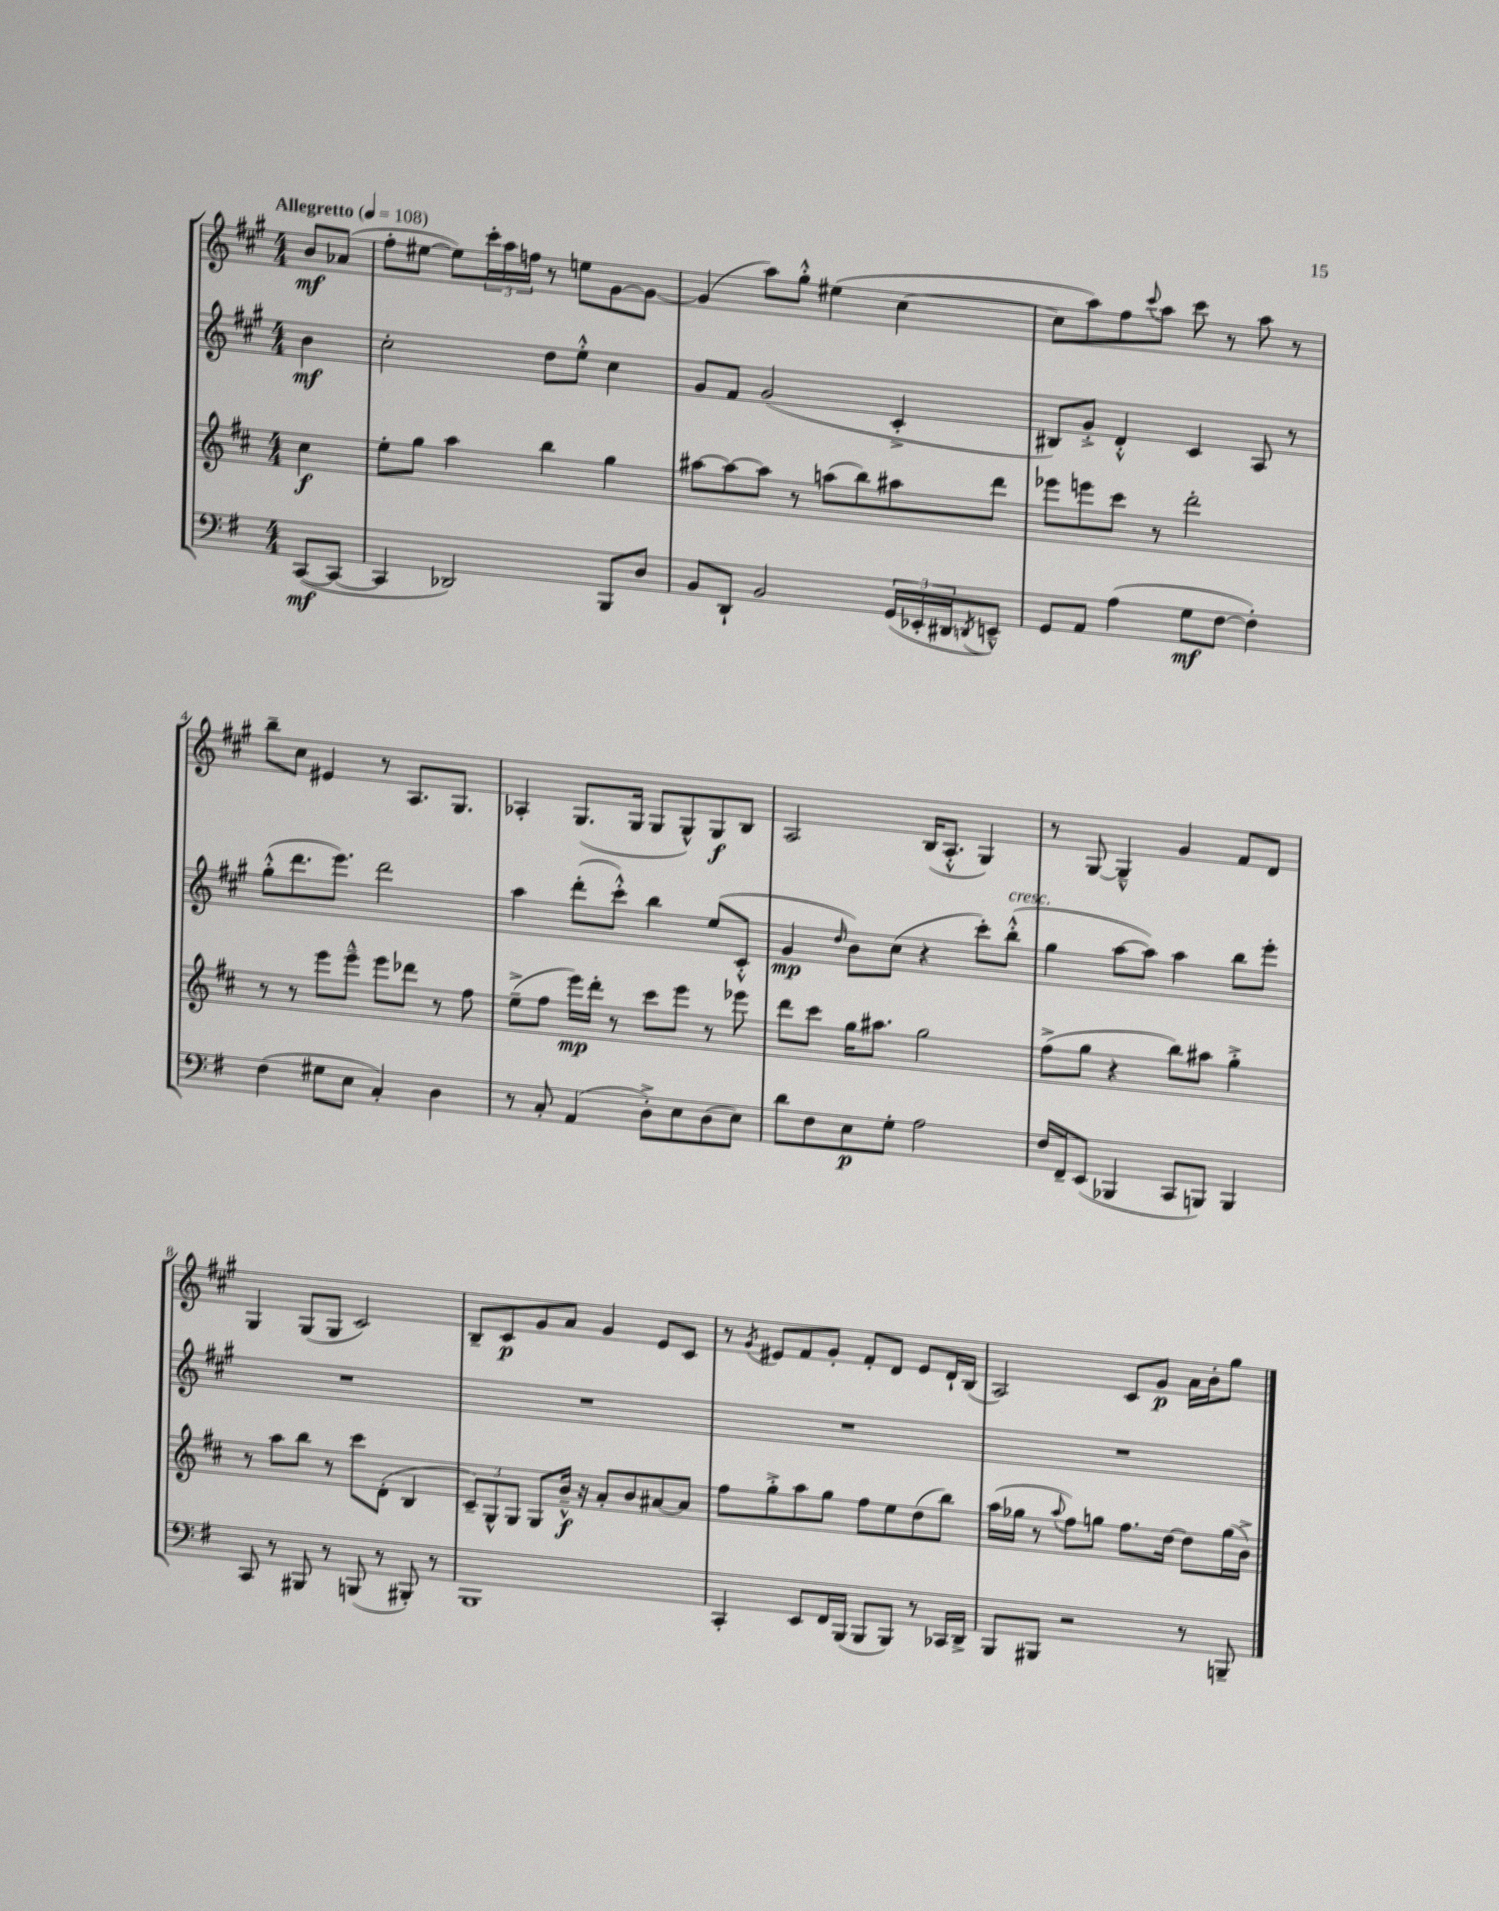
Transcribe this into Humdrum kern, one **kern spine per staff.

**kern	**dynam	**kern	**dynam	**kern	**dynam	**kern	**dynam
*part4	*part4	*part3	*part3	*part2	*part2	*part1	*part1
*staff4	*staff4	*staff3	*staff3	*staff2	*staff2	*staff1	*staff1
*clefF4	*	*clefG2	*	*clefG2	*	*clefG2	*
*k[f#]	*	*k[f#c#]	*	*k[f#c#g#]	*	*k[f#c#g#]	*
*M4/4	*	*M4/4	*	*M4/4	*	*M4/4	*
*MM108	*	*MM108	*	*MM108	*	*MM108	*
=	=	=	=	=	=	=	=
!	!	!	!	!	!	!LO:TX:a:B:t=Allegretto	!
([8CC/L	mf	4cc#\	f	4b\	mf	8b/L	mf
8CC/J_	.	.	.	.	.	(8a-X/J	.
=1	=1	=1	=1	=1	=1	=1	=1
4CC/]	.	8ee'\L	.	2cc#'\	.	8ff#'\L	.
.	.	8gg\J	.	.	.	[8ee#X\J	.
2DD-X/)	.	4aa\	.	.	.	8ee#\L])	.
.	.	.	.	.	.	24ccc#'\L	.
.	.	.	.	.	.	24aa\	.
.	.	.	.	.	.	24ffn\JJ	.
.	.	4bb\	.	8dd\L	.	8r	.
.	.	.	.	8ee'^^\J	.	8een\L	.
8BBB/L	.	4gg\	.	4cc#\	.	[8g#\	.
8D/J	.	.	.	.	.	8g#\J_	.
=2	=2	=2	=2	=2	=2	=2	=2
8BB/L	.	[8aa#X\L	.	8g#/L	.	(4g#/]	.
8DD`/J	.	8aa#\_	.	8f#/J	.	.	.
2BB/	.	8aa#\J]	.	(2g#/	.	8aa\L)	.
.	.	8r	.	.	.	8gg#'^^\J	.
.	.	(8aan\L	.	.	.	(4ee#X\	.
.	.	8bb\)	.	.	.	.	.
(24GG/LL	.	8aa#X\	.	4c#'^/	.	[4cc#\	.
24EE-X'/	.	.	.	.	.	.	.
24DD#X/J	.	.	.	.	.	.	.
8qDDn/	.	.	.	.	.	.	.
8EEn~^^/J)	.	8ddd\J	.	.	.	.	.
=3	=3	=3	=3	=3	=3	=3	=3
8GG/L	.	8eee-X\L	.	8B#X/L)	.	8cc#\L]	.
8AA/J	.	8eeen\	.	8g#'^/J	.	8aa\)	.
(4A\	.	8ccc#\J	.	4d'^^/	.	8ff#\	.
.	.	.	.	.	.	8qqccc#/	.
.	.	8r	.	.	.	8aa\J	.
8G\L	mf	2ddd'\	.	4c#/	.	8ccc#\	.
[8F#\J	.	.	.	.	.	8r	.
4F#'\])	.	.	.	8A/	.	8aa\	.
.	.	.	.	8r	.	8r	.
!!LO:LB:g=z
=4	=4	=4	=4	=4	=4	=4	=4
(4F#\	.	8r	.	(8gg#'^^\L	.	8bb~\L	.
.	.	8r	.	8.ddd\	.	8cc#\J	.
8G#X\L	.	8eee\L	.	.	.	4e#X/	.
.	.	.	.	8.eee\J)	.	.	.
8E\J	.	8eee~^^\J	.	.	.	.	.
4C'/)	.	8eee\L	.	2ddd\	.	8r	.
.	.	8ddd-X\J	.	.	.	8.A/L	.
4D\	.	8r	.	.	.	.	.
.	.	.	.	.	.	8.G#/J	.
.	.	8ff#\	.	.	.	.	.
=5	=5	=5	=5	=5	=5	=5	=5
8r	.	(8ee~^\L	.	4aa\	.	4A-X'/	.
8C'/	.	8ff#\J	.	.	.	.	.
(4AA/	.	16eee\LL)	mp	(8ddd'\L	.	(8.G#/L	.
.	.	16ddd'\JJ	.	.	.	.	.
.	.	8r	.	8ccc#'^^\J)	.	.	.
.	.	.	.	.	.	16G#/Jk	.
8D'^\L)	.	8ccc#\L	.	4bb\	.	8G#/L	.
8E\	.	8eee\J	.	.	.	8G#^^/)	.
(8D\	.	8r	.	(8ee/L	.	8G#/	f
8E\J)	.	8eee-X\	.	8c#'^^/J	.	8B/J	.
=6	=6	=6	=6	=6	=6	=6	=6
8d\L	.	8ddd\L	.	4g#/	mp	2A/	.
8F#\	.	8ccc#\J	.	.	.	.	.
.	.	.	.	16qqdd/	.	.	.
8E\	p	16gg\KL	.	8b\L)	.	.	.
.	.	8.aa#X\J	.	.	.	.	.
8G'\J	.	.	.	(8cc#\J	.	.	.
2A\	.	2gg\	.	4r	.	(16B/KL	.
.	.	.	.	.	.	8.A'^^/J	.
.	.	.	.	8ccc#'\L)	.	4G#/)	.
!	!	!	!	!LO:TX:a:i:t=cresc.	!	!	!
.	.	.	.	(8bb'^^\J	.	.	.
=7	=7	=7	=7	=7	=7	=7	=7
16F#/LL	.	(8ff#^\L	.	4gg#\	.	8r	.
16FF#~/J	.	.	.	.	.	.	.
(8EE/J	.	8gg\J	.	.	.	[8G#/	.
4BBB-X/	.	4r	.	[8aa\L	.	4G#~^^/]	.
.	.	.	.	8aa\J])	.	.	.
8CC/L	.	8bb\L)	.	4aa\	.	4g#/	.
8BBBn/J)	.	8aa#X\J	.	.	.	.	.
4BBB/	.	4gg'^\	.	8bb\L	.	8f#/L	.
.	.	.	.	8eee'\J	.	8d/J	.
!!LO:LB:g=z
=8	=8	=8	=8	=8	=8	=8	=8
8CC/	.	8r	.	1r	.	4G#/	.
8r	.	8aa\L	.	.	.	.	.
8BBB#X/	.	8bb\J	.	.	.	(8G#/L	.
8r	.	8r	.	.	.	8G#/J	.
(8BBBn/	.	8ccc#\L	.	.	.	2c#/)	.
8r	.	(8d'\J	.	.	.	.	.
8BBB#X'/)	.	4B/	.	.	.	.	.
8r	.	.	.	.	.	.	.
=9	=9	=9	=9	=9	=9	=9	=9
1BBB	.	12c#~/L)	.	1r	.	8B~/L	.
.	.	12G^^/	.	.	.	.	.
.	.	.	.	.	.	8c#/	p
.	.	12G/J	.	.	.	.	.
.	.	8G/L	.	.	.	8g#/	.
.	.	16b~^^/Jk	f	.	.	8a/J	.
.	.	16r	.	.	.	.	.
.	.	8a'/L	.	.	.	4g#/	.
.	.	8b/	.	.	.	.	.
.	.	[8a#X/	.	.	.	8e/L	.
.	.	8a#/J]	.	.	.	8c#/J	.
=10	=10	=10	=10	=10	=10	=10	=10
4CC'/	.	8ff#\L	.	1r	.	8r	.
.	.	.	.	.	.	8qg#/	.
.	.	8gg'^\	.	.	.	8e#X/L	.
8EE/L	.	8aa\	.	.	.	8f#/	.
16FF#/L	.	8gg\J	.	.	.	8g#'/J	.
(16BBB/JJ	.	.	.	.	.	.	.
8BBB/L	.	8ff#\L	.	.	.	8f#'/L	.
8BBB/J)	.	8ee\	.	.	.	8d/J	.
8r	.	(8dd\	.	.	.	8e#/L	.
16CC-X/LL	.	8bb\J)	.	.	.	16d`/L	.
16DD^/JJ	.	.	.	.	.	(16B/JJ	.
=11	=11	=11	=11	=11	=11	=11	=11
8BBB/L	.	(16aa\LL	.	1r	.	2A/)	.
.	.	16gg-X\JJ	.	.	.	.	.
8BBB#X/J	.	8r	.	.	.	.	.
.	.	8qqaa/	.	.	.	.	.
2r	.	8ff#\L)	.	.	.	.	.
.	.	8ggn\J	.	.	.	.	.
.	.	8.ff#\L	.	.	.	8c#/L	.
.	.	.	.	.	.	8g#/J	p
.	.	[16dd\Jk	.	.	.	.	.
8r	.	8dd\L]	.	.	.	16a\LL	.
.	.	.	.	.	.	16b'\J	.
8BBBn~/	.	(16gg\L	.	.	.	8gg#\J	.
.	.	16b^\JJ)	.	.	.	.	.
==	==	==	==	==	==	==	==
*-	*-	*-	*-	*-	*-	*-	*-
